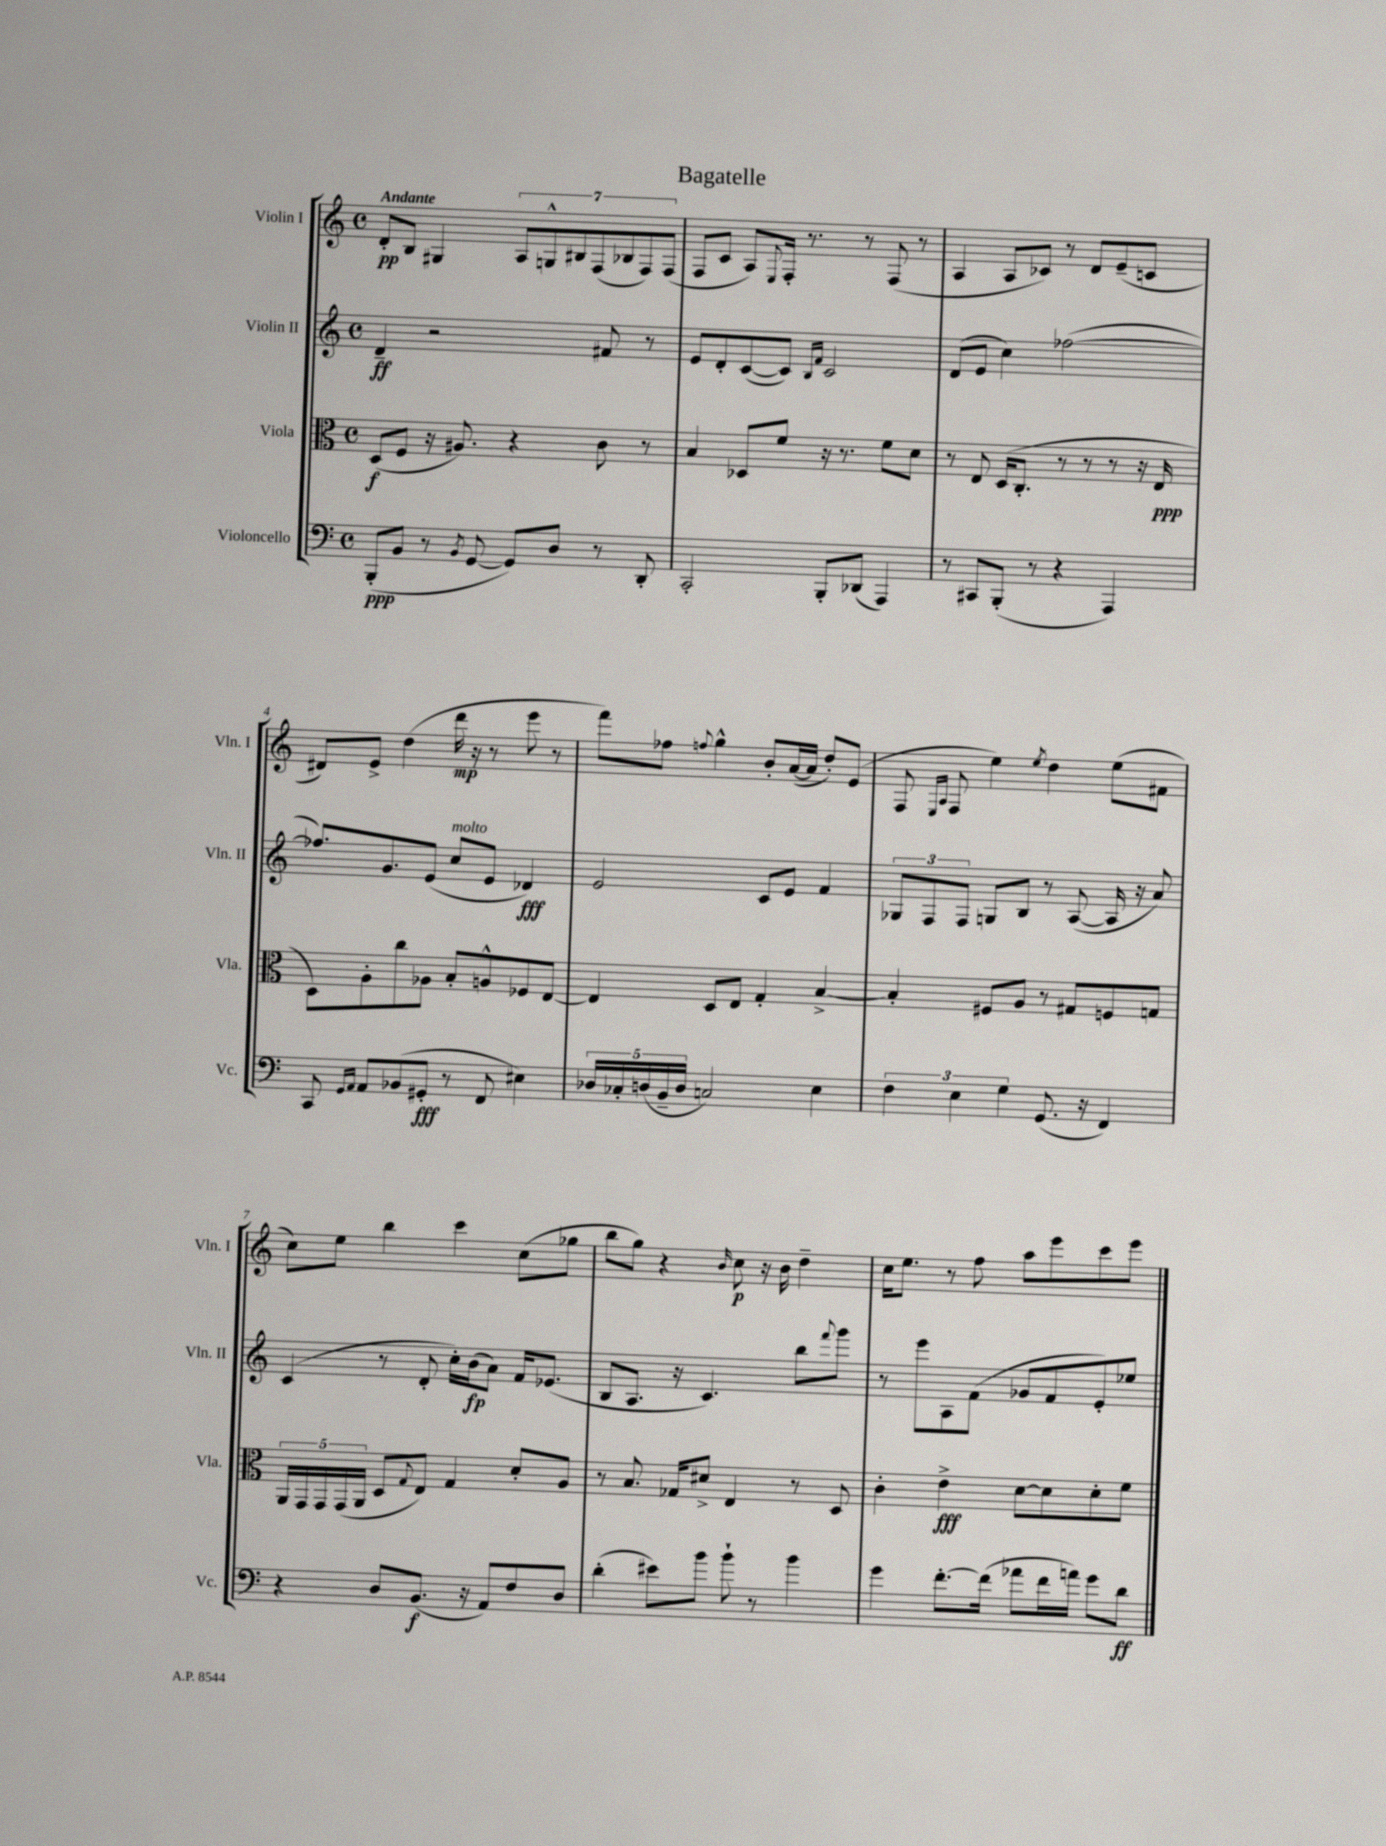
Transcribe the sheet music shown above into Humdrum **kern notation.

**kern	**dynam	**kern	**dynam	**kern	**dynam	**kern	**dynam
*part4	*part4	*part3	*part3	*part2	*part2	*part1	*part1
*staff4	*staff4	*staff3	*staff3	*staff2	*staff2	*staff1	*staff1
*I"Violoncello	*	*I"Viola	*	*I"Violin II	*	*I"Violin I	*
*I'Vc.	*	*I'Vla.	*	*I'Vln. II	*	*I'Vln. I	*
*clefF4	*	*clefC3	*	*clefG2	*	*clefG2	*
*k[]	*	*k[]	*	*k[]	*	*k[]	*
*M4/4	*	*M4/4	*	*M4/4	*	*M4/4	*
*met(c)	*	*met(c)	*	*met(c)	*	*met(c)	*
=1	=1	=1	=1	=1	=1	=1	=1
!	!	!	!	!	!	!LO:TX:a:B:t=Andante	!
(8BBB'/L	ppp	(8D/L	f	4d~/	ff	8d'/L	pp
8BB/J	.	8F/J	.	.	.	8B/J	.
8r	.	16r	.	2r	.	4G#X/	.
.	.	8.A#X/)	.	.	.	.	.
8qBB/	.	.	.	.	.	.	.
[8GG/	.	.	.	.	.	.	.
8GG/L])	.	4r	.	.	.	14A/L	.
.	.	.	.	.	.	14Gn^^/	.
8D/J	.	.	.	.	.	.	.
.	.	.	.	.	.	14B#X/	.
.	.	.	.	.	.	(14F/	.
8r	.	8c\	.	8f#X/	.	.	.
.	.	.	.	.	.	14B-X/	.
.	.	.	.	.	.	14F/)	.
8DD'/	.	8r	.	8r	.	.	.
.	.	.	.	.	.	(14F/J	.
=2	=2	=2	=2	=2	=2	=2	=2
2CC'/	.	4B/	.	8e/L	.	8F/L	.
.	.	.	.	8d'/	.	8c/J	.
.	.	8D-X/L	.	([8c/	.	8A/L)	.
.	.	.	.	.	.	8qqE/	.
.	.	8f/J	.	8c/J])	.	16F'/Jk	.
.	.	.	.	.	.	8.r	.
.	.	.	.	16qqB/LL	.	.	.
.	.	.	.	16qqf/JJ	.	.	.
8BBB'/L	.	16r	.	2c/	.	.	.
.	.	8.r	.	.	.	.	.
(8DD-X/J	.	.	.	.	.	8r	.
4AAA/)	.	8f\L	.	.	.	(8F/	.
.	.	8d\J	.	.	.	8r	.
=3	=3	=3	=3	=3	=3	=3	=3
8r	.	8r	.	(8d/L	.	4A/	.
8CC#X/L	.	8E/	.	8e/J	.	.	.
(8BBB'/J	.	(16D/KL	.	4cc\)	.	8A/L	.
.	.	8.C'/J	.	.	.	.	.
8r	.	.	.	.	.	8c-X/J)	.
4r	.	8r	.	([2ff-X\	.	8r	.
.	.	8r	.	.	.	8d/L	.
4AAA/)	.	8r	.	.	.	(8e~/	.
.	.	16r	.	.	.	8cn/J	.
.	.	16E/	ppp	.	.	.	.
!!LO:LB:g=z
=4	=4	=4	=4	=4	=4	=4	=4
8CC/	.	8D\L)	.	8.ff-X/L])	.	8d#X/L)	.
16qqGG/LL	.	.	.	.	.	.	.
16qqAA/JJ	.	.	.	.	.	.	.
8AA/L	.	8A'\	.	.	.	8e^/J	.
.	.	.	.	8.g/	.	.	.
(8BB-X/	.	8cc\	.	.	.	(4dd\	.
8GG#X'/J	fff	8A-X\J	.	(8e/J	.	.	.
!	!	!	!	!LO:TX:a:i:t=molto	!	!	!
8r	.	8B'/L	.	8cc/L	.	16ddd\	mp
.	.	.	.	.	.	16r	.
8FF/	.	8An^^/	.	8e/J	.	8r	.
4E#X\)	.	8F-X/	.	4d-X/)	fff	8eee\	.
.	.	[8E/J	.	.	.	8r	.
=5	=5	=5	=5	=5	=5	=5	=5
20D-X/LL	.	4E/]	.	2e/	.	8fff\L)	.
20C-X'/	.	.	.	.	.	.	.
(20Dn/	.	.	.	.	.	.	.
.	.	.	.	.	.	8ff-X\J	.
20BB~/	.	.	.	.	.	.	.
20D/JJ	.	.	.	.	.	.	.
.	.	.	.	.	.	8qqffn/	.
2Cn/)	.	8D/L	.	.	.	4gg^^\	.
.	.	8E/J	.	.	.	.	.
.	.	4G'/	.	8c/L	.	8b'/L	.
.	.	.	.	8e/J	.	([16a/L	.
.	.	.	.	.	.	16a/JJ]	.
4E\	.	[4B^/	.	4f/	.	8dd'/L)	.
.	.	.	.	.	.	(8e/J	.
=6	=6	=6	=6	=6	=6	=6	=6
6F\	.	4B'/]	.	12G-X/L	.	8F/	.
.	.	.	.	12F/	.	.	.
.	.	.	.	.	.	16qqE/LL	.
.	.	.	.	.	.	16qqA/JJ	.
.	.	.	.	.	.	8F/	.
6E\	.	.	.	12F/J	.	.	.
.	.	8F#X/L	.	8Gn/L	.	4ee\)	.
6G\	.	.	.	.	.	.	.
.	.	8A/J	.	8B/J	.	.	.
.	.	.	.	.	.	8qee/	.
(8.GG/	.	8r	.	8r	.	4dd\	.
.	.	8G#X/L	.	([8A/	.	.	.
16r	.	.	.	.	.	.	.
4FF/)	.	8Fn/	.	16A/]	.	(8ee\L	.
.	.	.	.	16r	.	.	.
.	.	8Gn/J	.	8a/)	.	8f#X\J	.
!!LO:LB:g=z
=7	=7	=7	=7	=7	=7	=7	=7
4r	.	20AA/LL	.	(4c/	.	8cc\L)	.
.	.	20GG/	.	.	.	.	.
.	.	20GG/	.	.	.	.	.
.	.	.	.	.	.	8ee\J	.
.	.	(20GG/	.	.	.	.	.
.	.	20AA/JJ	.	.	.	.	.
8D/L	.	8D/L	.	8r	.	4bb\	.
.	.	8qqG/	.	.	.	.	.
(8.BB/J	f	8E/J)	.	8d'/	.	.	.
.	.	4G/	.	16cc'\LL)	.	4ccc\	.
16r	.	.	.	(16b\J	fp	.	.
8AA/L)	.	.	.	8a\J)	.	.	.
8F/	.	8d'/L	.	16f/KL	.	(8cc\L	.
.	.	.	.	(8.e-X/J	.	.	.
8D/J	.	8A/J	.	.	.	8gg-X\J	.
=8	=8	=8	=8	=8	=8	=8	=8
(4d'\	.	8r	.	8B/L	.	8bb\L	.
.	.	8.B/	.	8.A/J	.	8gg\J)	.
8e#X\L)	.	.	.	.	.	4r	.
.	.	16G-X/KL	.	16r	.	.	.
8b\J	.	8d#X^/J	.	4.c/)	.	.	.
.	.	.	.	.	.	16qqb/	.
8b`\	.	4E/	.	.	.	8cc\	p
8r	.	.	.	.	.	16r	.
.	.	.	.	.	.	16b\	.
4b\	.	8r	.	8bb\L	.	4dd~\	.
.	.	.	.	8qqfff/	.	.	.
.	.	8D/	.	8ggg\J	.	.	.
=9	=9	=9	=9	=9	=9	=9	=9
4g\	.	4c'\	.	8r	.	16cc\KL	.
.	.	.	.	.	.	8.ee\J	.
.	.	.	.	8eee\L	.	.	.
[8.f'\L	.	4e^\	fff	8A\	.	8r	.
.	.	.	.	(8f\J	.	8ff\	.
(16f\Jk]	.	.	.	.	.	.	.
8a-X\L	.	[8d\L	.	8g-X/L	.	8aa\L	.
16f\L	.	8d\]	.	8f/	.	8eee\	.
16an\JJ)	.	.	.	.	.	.	.
8g\L	.	8d'\	.	8e'/)	.	8ccc\	.
8d\J	ff	8f\J	.	8ee-X/J	.	8eee\J	.
==	==	==	==	==	==	==	==
*-	*-	*-	*-	*-	*-	*-	*-
